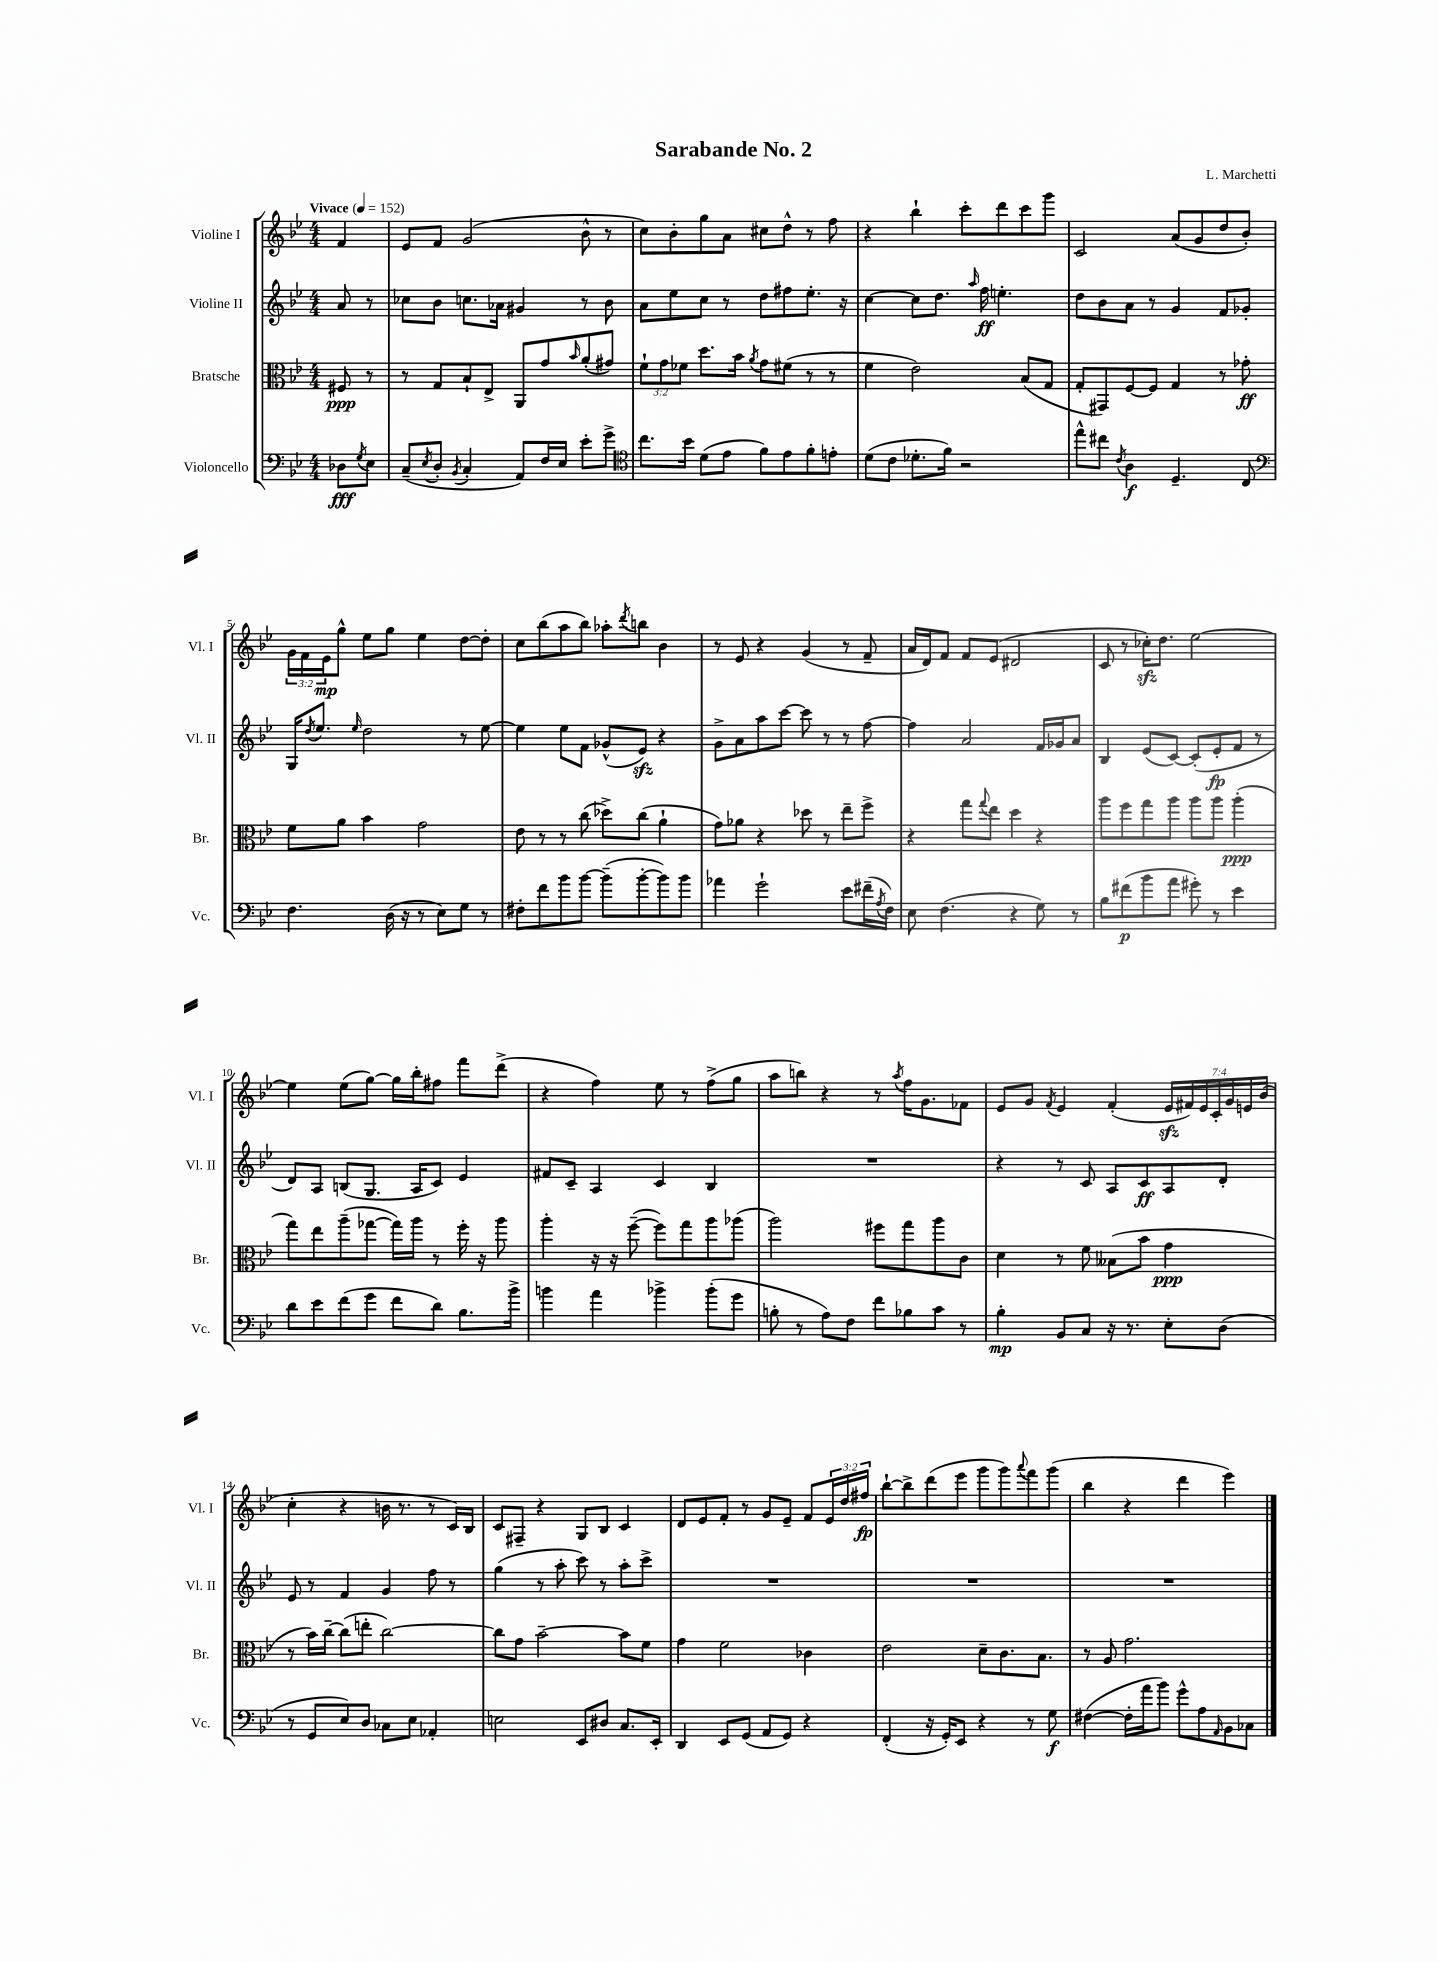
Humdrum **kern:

**kern	**kern	**kern	**kern
*staff4	*staff3	*staff2	*staff1
*clefF4	*clefC3	*clefG2	*clefG2
*k[b-e-]	*k[b-e-]	*k[b-e-]	*k[b-e-]
*M4/4	*M4/4	*M4/4	*M4/4
*MM152	*MM152	*MM152	*MM152
8D-	8F#	8a	4f
8qG	.	.	.
8E-	8r	8r	.
=	=	=	=
(8C~	8r	8cc-	8e-
8qE-	.	.	.
8D'	8G	8b-	8f
8qBB-	.	.	.
4C'	8B-`	8.cc	(2g
.	8E-^	.	.
.	.	16a-	.
8AA)	8AA	4g#	.
16F	8g	.	.
16E-	.	.	.
.	16qqb-	.	.
8e-'	(8a'	8r	8b-^^
8g^	8g#)	8b-	8r
=	=	=	=
*clefC4	*	*	*
8.cc	12f`	8a	8cc)
.	12g	.	.
.	.	8ee-	8b-'
.	12f-	.	.
16b-	.	.	.
(8d	8.dd	8cc	8gg
8e-	.	8r	8a
.	16b-	.	.
.	8qa	.	.
8f)	8g	8dd	8cc#
8e-	(8f#	8ff#	8dd^^
8f'	8r	8.ee-'	8r
8e'	8r	.	8ff
.	.	16r	.
=	=	=	=
(8d	4f	[4cc	4r
8c	.	.	.
8.d-'	2e-)	8cc]	4bb-`
.	.	8.dd	.
16f)	.	.	.
2r	.	.	8ccc'
.	.	16qqaa	.
.	.	16ff	.
.	.	4.ee'	8ddd
.	(8B-	.	8ccc
.	8G	.	8ggg
=	=	=	=
8ee-^^	8G'	8dd	2c
8cc#	8GG#)	8b-	.
8qc	.	.	.
4A	[8F	8a	.
.	8F]	8r	.
4.D~	4G	4g	(8a
.	.	.	8g
.	8r	8f	8dd
8C	8g-'	8g-'	8b-')
=	=	=	=
*clefF4	*	*	*
4.F	8f	16G	24g
.	.	.	24f
.	.	8qdd	.
.	.	8.ee-	.
.	.	.	24e-
.	8a	.	8gg^^
.	.	16qqee-	.
.	4b-	2dd	8ee-
(16D	.	.	8gg
16r	.	.	.
8r	2g	.	4ee-
8E-)	.	.	.
8G	.	8r	[8dd
8r	.	[8ee-	8dd']
=	=	=	=
8F#'	8e-	4ee-]	8cc
8f	8r	.	(8bb-
8b-	8r	8ee-	8aa
[8b-	(8cc	8f	8bb-)
(8b-~]	8dd-^)	(8g-^^	8aa-'
.	.	.	8qddd
[8b-'	(8cc	8e-)	8bb
8b-])	4a`	4r	4b-
8b-	.	.	.
=	=	=	=
4a-	8g)	8g^	8r
.	8a-	8a	8e-
2g`	4r	8aa	4r
.	.	[8ccc	.
.	8dd-	8ccc]	(4g
.	8r	8r	.
8e-	8ee-~	8r	8r
(16f#~	8ff^	[8ff	8f~
8qA	.	.	.
16F)	.	.	.
=	=	=	=
8E-	4r	4ff]	16a
.	.	.	16d)
(4.F	.	.	8f
.	8gg	2a	8f
.	8qqgg	.	.
.	8ee-	.	(8e-
4r	4dd	.	2d#
8G)	4r	16f	.
.	.	16g-	.
8r	.	8a	.
=	=	=	=
8B-	8aa	4B-	8c
(8f#	8ff	.	8r
8b-	8gg	(8e-	16cc-')
.	.	.	8.dd
8a	8aa	[8c)	.
8g#')	8aa	(8c']	[2ee-
8r	8aa	8e-'	.
4e-	(4aa'	8f	.
.	.	8r	.
=	=	=	=
8d	8gg)	8d)	4ee-]
8e-	8ee-	8A	.
(8f	(8aa~	(8B	(8ee-
8g	[8gg-	8.G	[8gg)
8f	16gg-])	.	16gg]
.	16aa	16A	16bb-'
8d)	8r	8c)	8ff#
8.B-	16ff'	4e-	8fff
.	16r	.	.
.	8aa	.	(8ddd^
16b-^	.	.	.
=	=	=	=
4b	4aa'	8f#	4r
.	.	8c~	.
4a	16r	4A	4ff)
.	16r	.	.
.	([8ff~	.	.
4b-^	8ff])	4c	8ee-
.	8gg	.	8r
(8b-'	8aa	4B-	(8ff^
8g	(8aa-	.	8gg
=	=	=	=
8B'	2aa)	1r	8aa
8r	.	.	8bb)
8A)	.	.	4r
8F	.	.	.
8f	8ff#	.	8r
.	.	.	8qaa
8B-	8gg	.	16ff
.	.	.	8.g
8c	8aa	.	.
8r	8c	.	8f-
=	=	=	=
4B-'	4d	4r	8e-
.	.	.	8g
.	.	.	8qf
8BB-	8r	8r	4e-
8C	8f	8c	.
16r	(8B--	8A	(4f'
8.r	.	.	.
.	8b-	8c	.
8E-'	4g	8A	28e-
.	.	.	28f#)
.	.	.	28e-
.	.	.	28c'
(8D	.	8d'	.
.	.	.	28g
.	.	.	28e
.	.	.	(28b-
=	=	=	=
8r	8r	8e-	4cc'
8GG	16b-)	8r	.
.	[16cc~	.	.
8E-)	(8cc]	4f	4r
8D	8ee'	.	.
8C-	[2cc)	4g	16b
.	.	.	8.r
8E-	.	.	.
4AA-'	.	8ff	8r
.	.	8r	16c)
.	.	.	16B-
=	=	=	=
2E	8cc]	(4gg	8c
.	8g	.	8F#~
.	[2b-~	8r	4r
.	.	8aa'	.
8EE-	.	8ccc)	8G
8D#	.	8r	8B-
8.C	8b-]	8aa'	4c
.	8f	8ccc^	.
16EE-'	.	.	.
=	=	=	=
4DD	4g	1r	8d
.	.	.	8e-
8EE-	2f	.	8f'
(8GG	.	.	8r
8AA	.	.	8g
8GG)	.	.	8e-~
4r	4c-	.	8f
.	.	.	24e-
.	.	.	24dd
.	.	.	24ff#
=	=	=	=
(4FF'	2e-	1r	[8bb-`
.	.	.	8bb-^]
16r	.	.	(8ddd
16GG')	.	.	.
8EE-	.	.	8eee-
4r	8d~	.	8ggg
.	8.c	.	8ggg)
.	.	.	8qqaaa
8r	.	.	8fff
.	8.B-	.	.
8G	.	.	(8ggg
=	=	=	=
([4F#	8r	1r	4bb-
.	8A	.	.
16F#']	2.g	.	4r
16a	.	.	.
8b-)	.	.	.
8g^^	.	.	4ddd
8A	.	.	.
16qqAA	.	.	.
8BB-	.	.	4eee-)
8C-	.	.	.
==	==	==	==
*-	*-	*-	*-
